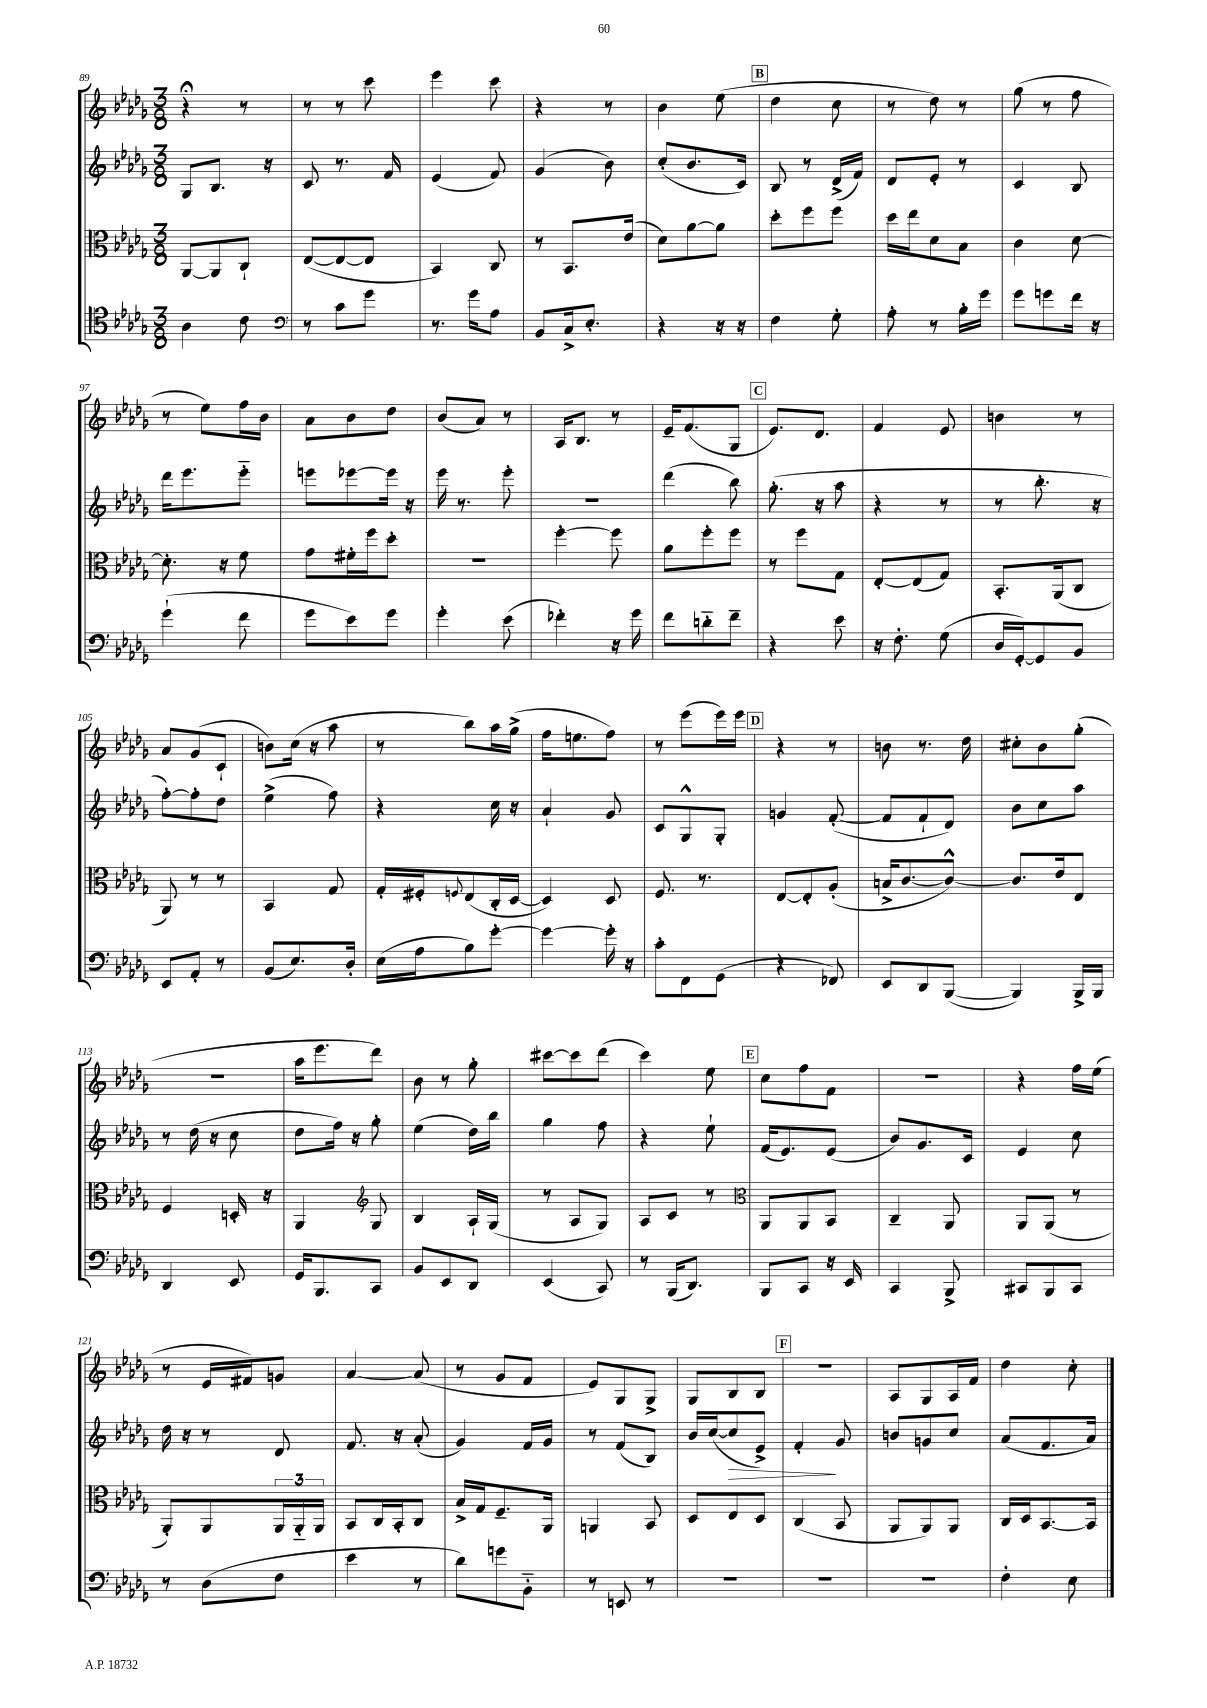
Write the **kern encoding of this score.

**kern	**kern	**kern	**kern
*staff4	*staff3	*staff2	*staff1
*clefC4	*clefC3	*clefG2	*clefG2
*k[b-e-a-d-g-]	*k[b-e-a-d-g-]	*k[b-e-a-d-g-]	*k[b-e-a-d-g-]
*M3/8	*M3/8	*M3/8	*M3/8
4A-	[8AA-	8G-	4r;
.	8AA-]	8.B-	.
8c	8C`	.	8r
.	.	16r	.
=	=	=	=
*clefF4	*	*	*
8r	([8E-	8c	8r
8c	8E-_	8.r	8r
8g-	8E-]	.	8ccc
.	.	16f	.
=	=	=	=
8.r	4BB-)	(4e-	4eee-
16g-	.	.	.
8A-	8C	8f)	8ccc
=	=	=	=
8BB-	8r	(4g-	4r
16C^	8.BB-	.	.
8.E-'	.	.	.
.	.	8b-)	8r
.	(16e-	.	.
=	=	=	=
4r	8d-)	(8cc'	4b-
.	[8a-	8.b-	.
16r	8a-]	.	(8ee-
16r	.	16c)	.
=	=	=	=
4F	8dd-'	8B-	4dd-
.	8ff	8r	.
8G-'	8ff	(16d-^	8cc
.	.	16f)	.
=	=	=	=
8A-'	16dd-	8d-	8r
.	16ee-	.	.
8r	8d-	8e-'	8dd-)
16B-'	8B-	8r	8r
16g-	.	.	.
=	=	=	=
8g-	4c	4c	(8gg-
8g	.	.	8r
16f	[8d-	8B-	8ff
16r	.	.	.
=	=	=	=
(4g-`	8.d-']	16ddd-	8r
.	.	8.eee-	.
.	.	.	8ee-)
.	16r	.	.
8f	8f	8eee-'~	16ff
.	.	.	16b-
=	=	=	=
8g-	8g-	8eee	8a-
8e-)	16f#'	[8eee-	8b-
.	16ff	.	.
8g-	8dd-'	16eee-]	8dd-
.	.	16r	.
=	=	=	=
4g-'	4.r	16eee-	(8b-
.	.	8.r	.
.	.	.	8a-)
(8e-	.	8eee-'	8r
=	=	=	=
4f-')	[4ff'	4.r	16A-
.	.	.	8.B-
16r	8ff]	.	8r
16g-	.	.	.
=	=	=	=
8f	8a-	(4ddd-	16e-~
.	.	.	(8.f
8d'~	8ff'	.	.
8f~	8ff	8bb-)	8G-
=	=	=	=
4r	8r	(8.gg-'	8.e-)
.	8ff	.	.
.	.	16r	8.d-
8e-	8G-	8aa-	.
=	=	=	=
16r	[8E-'	4r	4f
8.F'	.	.	.
.	(8E-]	.	.
(8G-	8G-)	8r	8e-
=	=	=	=
16D-	8.BB-'	8r	4b
[16GG-')	.	.	.
8GG-]	.	8.bb-'	.
.	(16AA-	.	.
8BB-	8C	.	8r
.	.	16r	.
=	=	=	=
8EE-	8AA-)	[8ff')	8a-
8AA-'	8r	8ff']	(8g-
8r	8r	8dd-	8c`
=	=	=	=
(8BB-	4BB-	(4ee-^	8b)
8.E-)	.	.	(16cc
.	.	.	16r
.	8G-	8ff)	8aa-
16D-'	.	.	.
=	=	=	=
(16E-	16G-'	4r	8r
16A-	16F#'	.	.
.	8qqF	.	.
8B-)	(8E-	.	8bb-)
[8g-'	16C'	16cc	16aa-
.	[16D-	16r	(16gg-^
=	=	=	=
4g-_	4D-])	4a-`	16ff
.	.	.	8.ee
16g-']	8D-	8g-	8ff)
16r	.	.	.
=	=	=	=
8c'	8.F	8c	8r
8FF	.	8G-^^	(8eee-
.	8.r	.	.
(8GG-	.	8G-'	16eee-)
.	.	.	16eee-
=	=	=	=
4r	[8E-	4g	4r
.	8E-']	.	.
8FF-)	(8A-'	([8f'	8r
=	=	=	=
8EE-	16B^	8f]	8b
.	[8.c	.	.
8DD-	.	8f`	8.r
([8BBB-	8c^^_)	8d-)	.
.	.	.	16dd-
=	=	=	=
4BBB-])	8.c]	8b-	8cc#'
.	.	8cc	8b-
.	16e-	.	.
16BBB-^	8E-	8aa-	(8gg-'
16BBB-	.	.	.
=	=	=	=
4DD-	4F	8r	4.r
.	.	(16dd-	.
.	.	16r	.
8EE-	16D'	8cc	.
.	16r	.	.
=	=	=	=
16GG-	4AA-	8dd-	16aa-
8.BBB-	.	.	8.eee-
.	.	16ff)	.
.	.	16r	.
*	*clefG2	*	*
8CC	8G-	8gg-'	8ddd-)
=	=	=	=
8BB-	4B-	(4ee-	8b-
8EE-	.	.	8r
8DD-	16A-`	16dd-)	8gg-'
.	(16G-	16bb-	.
=	=	=	=
(4EE-	8r	4gg-	[8ccc#
.	8A-	.	8ccc#]
8CC)	8G-)	8ff	(8ddd-
=	=	=	=
8r	8A-	4r	4ccc)
(16BBB-	8c	.	.
8.DD-)	.	.	.
.	8r	8ee-`	8ee-
=	=	=	=
*	*clefC3	*	*
8BBB-	8AA-	(16f	8cc
.	.	8.e-)	.
8CC	8AA-	.	8ff
16r	8BB-	(8e-	8f
16EE-	.	.	.
=	=	=	=
4CC	4C~	8b-)	4.r
.	.	8.g-	.
8BBB-^	8AA-	.	.
.	.	16c	.
=	=	=	=
8CC#	8AA-	4e-	4r
8BBB-	(8AA-	.	.
8CC#	8r	8cc	16ff
.	.	.	(16ee-
=	=	=	=
8r	8AA-')	16dd-	8r
.	.	16r	.
(8D-	8AA-	8r	16e-
.	.	.	16f#)
8F	24AA-	8d-	8g
.	24AA-'~	.	.
.	24AA-	.	.
=	=	=	=
4e-	8BB-	8.f	[4a-
.	16C	.	.
.	16BB-'	16r	.
8r	8C	(8a-'	(8a-]
=	=	=	=
8d-)	16B-^	4g-)	8r
.	16G-	.	.
8g	8.F~	.	8g-
8BB-'~	.	16f	8f
.	16AA-	16g-	.
=	=	=	=
8r	4AA	8r	8e-)
8EE	.	(8f	8G-
8r	8BB-	8B-)	8G-^
=	=	=	=
4.r	8D-	16b-	8G-
.	.	([16cc	.
.	8E-	8cc]	8B-
.	8D-	8e-^)	8B-
=	=	=	=
4.r	(4C	4f'	4.r
.	8BB-	8g-	.
=	=	=	=
4.r	8AA-	8b	8A-
.	8AA-)	8g	8G-
.	8AA-	8cc	16A-
.	.	.	16f
=	=	=	=
4F'	16C	(8a-	4dd-
.	16D-	.	.
.	[8.BB-	8.f	.
8E-	.	.	8cc'
.	16BB-]	16a-)	.
==	==	==	==
*-	*-	*-	*-
